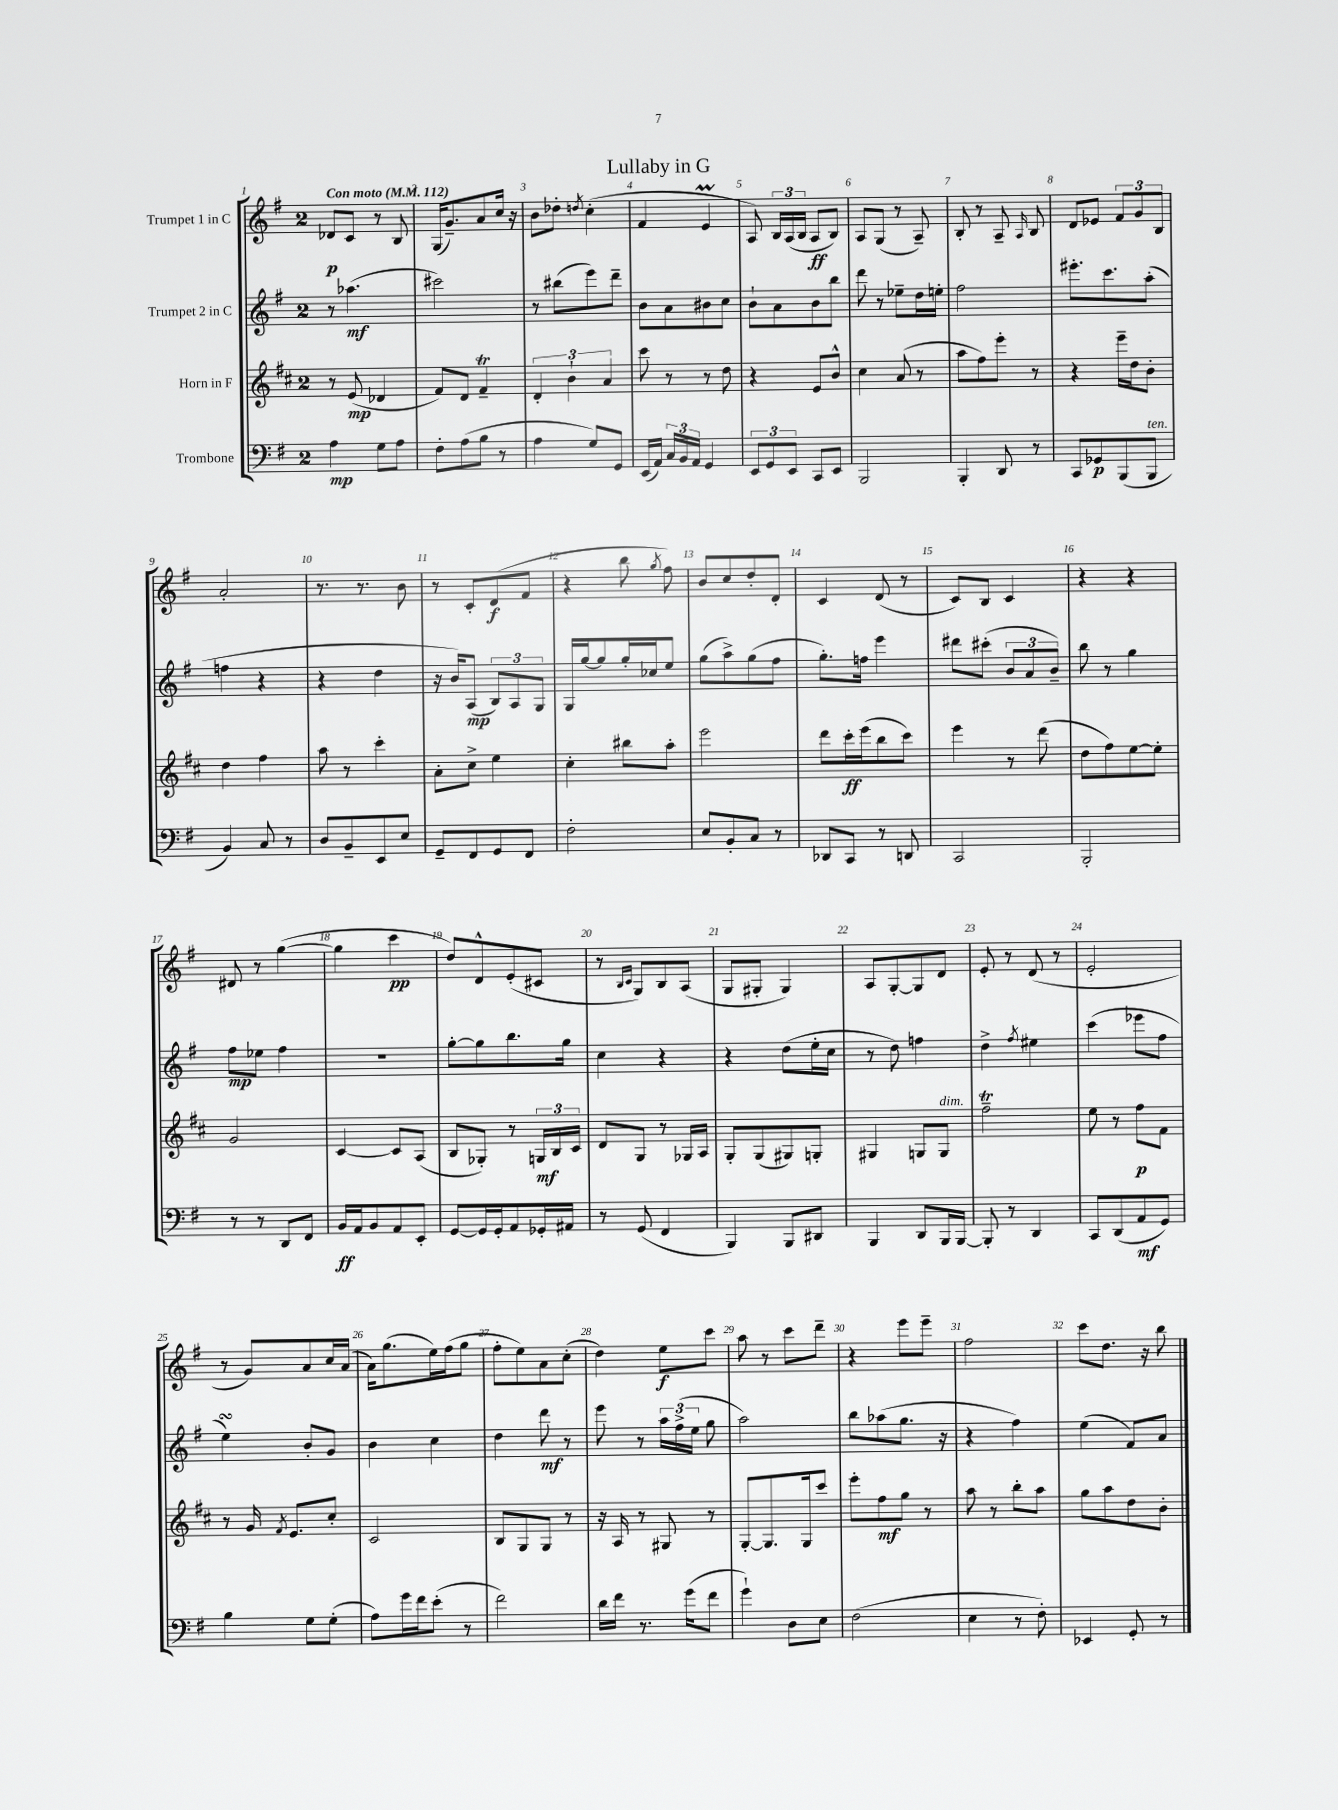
\header { title = "Lullaby in G" }
<<
\new StaffGroup <<
\new Staff = "s0" \with { instrumentName = "Trumpet 1 in C" } {
    \clef treble \key g \major \once \override Staff.TimeSignature.style = #'single-digit \time 2/4 \tempo "Con moto" 4 = 112
    \autoBeamOff des'8[\p c'8] r8 b8 |
    g16[( g'8.--) a'8 c''16] r16 |
    b'8[ des''8]-. \acciaccatura { d''8 } c''4-.( |
    fis'4 e'4\prall |
    a8) \tuplet 3/2 { b16[ a16( b16] } a8[\ff b8]) |
    a8[ g8]( r8 a8--) |
    b8-. r8 a8-- \grace { a16 } b8 |
    d'8[ ees'8] \tuplet 3/2 { fis'8[ g'8 b8] } |
    a'2-. |
    r8. r8. b'8 |
    r8 c'8[-. d'8\f( fis'8] |
    r4 b''8 \acciaccatura { g''8 } fis''8) |
    b'8[ c''8 d''8-. d'8]-. |
    c'4 d'8( r8 |
    c'8[) b8] c'4 |
    r4 r4 |
    dis'8 r8 g''4~( |
    g''4 c'''4\pp |
    d''8[) d'8-^ e'8-.( cis'8] |
    r8 \grace { b16[ c'16] } g8[) b8 a8]( |
    g8[ gis8]-. gis4) |
    a8[ g8~-. g8 d'8] |
    e'8-. r8 d'8( r8 |
    e'2-. |
    r8 g'8[) a'8 c''16 a'16]( |
    a'16[) g''8.( e''16) fis''16( g''8] |
    fis''8[-. e''8) a'8 c''8]-.( |
    d''4) e''8[\f c'''8] |
    a''8 r8 c'''8[ d'''8]-- |
    r4 e'''8[ e'''8]-- |
    fis''2 |
    c'''8[ d''8.] r16 b''8 \bar "|." |
}
\new Staff = "s1" \with { instrumentName = "Trumpet 2 in C" } {
    \clef treble \key g \major \once \override Staff.TimeSignature.style = #'single-digit \time 2/4
    \autoBeamOff r8 aes''4.\mf( |
    cis'''2) |
    r8 bis''8[( e'''8) d'''8]-- |
    b'8[ a'8 bis'8 c''8] |
    b'8[-! a'8 b'8 b''8] |
    d'''8 r8 ees''8[-- d''16 e''16]-. |
    fis''2 |
    eis'''8.[-. c'''8. a''8]-.( |
    f''4 r4 |
    r4 d''4 |
    r16 b'16[) a8]\mp( \tuplet 3/2 { b8[) a8 g8] } |
    g16[ g''16~ g''8 g''16-. ces''16 e''8] |
    g''8[( a''8->) g''8( fis''8] |
    g''8.[-.) f''16] e'''4 |
    dis'''8[ cis'''8]-.( \tuplet 3/2 { b'8[ a'8 b'8]--) } |
    b''8 r8 g''4 |
    fis''8[\mp ees''8] fis''4 |
    R2 |
    g''8[~-. g''8 b''8. g''16] |
    c''4 r4 |
    r4 d''8[( e''16-. c''16] |
    r8 d''8) f''4 |
    d''4-> \acciaccatura { fis''8 } eis''4 |
    c'''4( ees'''8[ fis''8] |
    e''4\turn) b'8[-. g'8] |
    b'4 c''4 |
    d''4 d'''8\mf r8 |
    e'''8 r8 \tuplet 3/2 { a''16[ fis''16->( e''16] } g''8 |
    a''2) |
    b''8[ aes''8( g''8.] r16 |
    r4 fis''4) |
    e''4( fis'8[) a'8] \bar "|." |
}
\new Staff = "s2" \with { instrumentName = "Horn in F" } {
    \clef treble \key d \major \once \override Staff.TimeSignature.style = #'single-digit \time 2/4
    \autoBeamOff r8 e'8\mp( des'4 |
    fis'8[) d'8] fis'4--\trill |
    \tuplet 3/2 { d'4-. b'4-! a'4 } |
    cis'''8 r8 r8 d''8 |
    r4 e'8[ b'8]-^ |
    cis''4 a'8( r8 |
    a''8[ fis''8) e'''8]-. r8 |
    r4 e'''16[-- d''16 b'8]-. |
    d''4 fis''4 |
    a''8 r8 cis'''4-. |
    a'8[-. cis''8]-> e''4 |
    cis''4-. bis''8[ a''8]-. |
    e'''2 |
    d'''8[ cis'''16-.\ff e'''16( b''8 cis'''8]) |
    e'''4 r8 d'''8( |
    d''8[ fis''8) e''8~ e''8]-. |
    g'2 |
    cis'4~ cis'8[ a8]( |
    b8[ ges8]-.) r8 \tuplet 3/2 { g16[\mf b16 cis'16] } |
    d'8[ g8] r8 ges16[ a16] |
    g8[-. g8( gis8) g8]-. |
    gis4 g8[ g8]^\markup { \italic "dim." } |
    fis''2--\trill |
    e''8 r8 fis''8[\p fis'8] |
    r8 g'16 \acciaccatura { fis'8 } e'8.[ cis''8]-. |
    cis'2 |
    b8[ g8 g8] r8 |
    r16 a16 r8 gis8 r8 |
    g8[~-. g8. g16 cis'''8] |
    e'''8[-. fis''8\mf g''8] r8 |
    a''8 r8 b''8[-. a''8] |
    g''8[ a''8 d''8 b'8]-. \bar "|." |
}
\new Staff = "s3" \with { instrumentName = "Trombone" } {
    \clef bass \key g \major \once \override Staff.TimeSignature.style = #'single-digit \time 2/4
    \autoBeamOff a4\mp g8[ a8] |
    fis8[-. a8( b8] r8 |
    a4 g8[) g,8] |
    e,16[( a,16]) \tuplet 3/2 { c16[ b,16 a,16] } g,4 |
    \tuplet 3/2 { e,8[ g,8 e,8] } c,8[ e,8] |
    b,,2 |
    b,,4-. d,8 r8 |
    c,8[ ges,8\p b,,8( b,,8]^\markup { \italic "ten." } |
    b,4) c8 r8 |
    d8[ b,8-- e,8 e8] |
    g,8[-- fis,8 g,8 fis,8] |
    fis2-. |
    e8[ b,8-. c8] r8 |
    des,8[ c,8] r8 d,8 |
    c,2 |
    b,,2-. |
    r8 r8 d,8[ fis,8] |
    b,16[\ff a,16 b,8 a,8 e,8]-. |
    g,8[~ g,16 g,16-. a,8 ges,16-. ais,16] |
    r8 g,8( fis,4 |
    b,,4) b,,8[ dis,8] |
    b,,4 d,8[ b,,16 b,,16]~ |
    b,,8-. r8 d,4 |
    c,8[ d,8( a,8\mf g,8]) |
    b4 g8[ g8]-.( |
    a8[) g'16 fis'16 e'8]-.( r8 |
    fis'2) |
    d'16[ fis'16] r8. g'16[( fis'8] |
    g'4-!) d8[ e8] |
    fis2( |
    e4 r8 fis8-.) |
    ees,4 g,8-. r8 \bar "|." |
}
>>
>>
\layout { \context { \Score \override BarNumber.break-visibility = ##(#f #t #t) barNumberVisibility = #all-bar-numbers-visible } }
